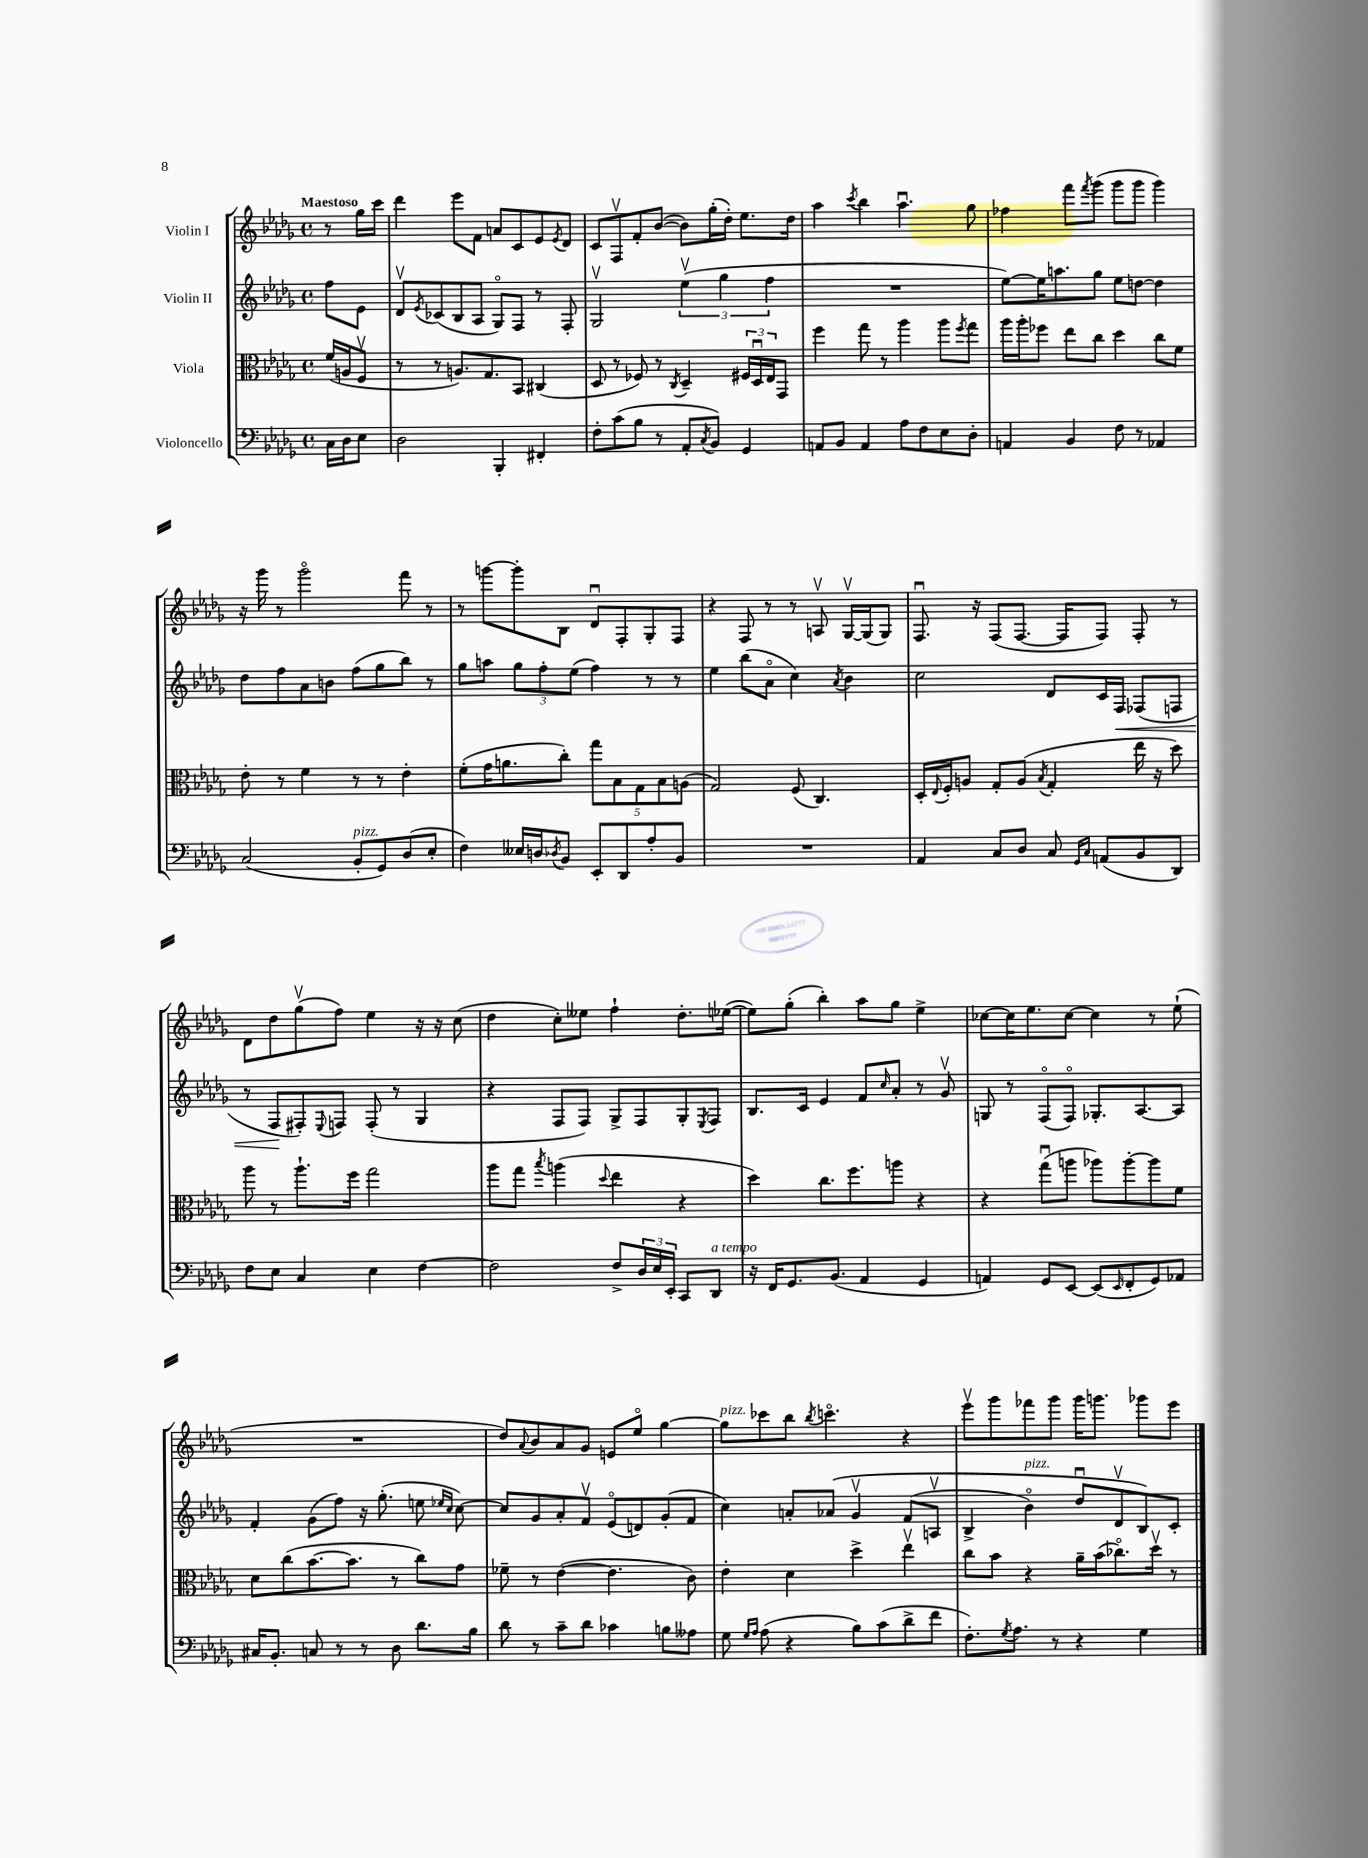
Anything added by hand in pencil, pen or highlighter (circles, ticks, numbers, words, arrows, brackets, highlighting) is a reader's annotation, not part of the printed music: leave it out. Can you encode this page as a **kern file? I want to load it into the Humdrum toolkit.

**kern	**kern	**kern	**kern
*staff4	*staff3	*staff2	*staff1
*clefF4	*clefC3	*clefG2	*clefG2
*k[b-e-a-d-g-]	*k[b-e-a-d-g-]	*k[b-e-a-d-g-]	*k[b-e-a-d-g-]
*M4/4	*M4/4	*M4/4	*M4/4
*met(c)	*met(c)	*met(c)	*met(c)
16C	(16f	8ff	8r
16D-	16A	.	.
8E-	8Fv	8e-	16gg-
.	.	.	16ccc
=	=	=	=
2D-	8r	8d-v	4ddd-
.	.	8qe-	.
.	8r	(8c-	.
.	8.A)	8B-	8eee-
.	.	8A-	8f
.	8.G-	.	.
4BBB-'	.	8G-o)	8a
.	8BB-	8F	8c
4FF#'	(4C#	8r	8e-
.	.	.	8qe-
.	.	8F'	8d-
=	=	=	=
8F'	8D-	2G-v	8c
(8c	8r	.	8Fv
8B-	8F-)	.	8f'
8r	8r	.	([8b-
.	8qC	.	.
8AA-'	4D-~	(6ee-v	8b-])
8qC	.	.	.
8BB-)	.	.	(16gg-'
.	.	6gg-	.
.	.	.	16dd-')
4GG-	24F#	.	8.ee-
.	24D-u	.	.
.	24E-	6ff	.
.	8GG-	.	.
.	.	.	16dd-
=	=	=	=
8AA	4ff	1r	4aa-
8BB-	.	.	.
.	.	.	8qccc
4AA	8gg-	.	4bb-
.	8r	.	.
8A-	4aa-	.	4.aa-u
8F	.	.	.
8E-	8aa-	.	.
.	8qff	.	.
8D-'	8gg-	.	8gg-
=	=	=	=
4AA	16aa-	[8ee-)	4ff-
.	16aa-'	.	.
.	8ff-	16ee-]	.
.	.	8.aa	.
4BB-	8ee-	.	8fff
.	.	.	8qfff
.	8cc	8gg-	(8ggg-
8F	4dd-	8ee-	8ggg-
8r	.	[8dd	8ggg-
4AA-	8cc	4dd]	4ggg-)
.	8f	.	.
=	=	=	=
(2C	8e-'	8dd-	16r
.	.	.	16ggg-
.	8r	8ff	8r
.	4f	8a-	2ggg-o
.	.	8b	.
8BB-'	8r	(8ff	.
8GG-)	8r	8gg-	.
(8D-	4e-'	8bb-)	8fff
8E-'	.	8r	8r
=	=	=	=
4F)	(8f'	8gg-	8r
.	16g-	8aa	[8ggg
.	8.a	.	.
16E--	.	12gg-	8ggg']
16D	.	.	.
.	.	12ff'	.
8qD-	.	.	.
8BB-	8cc')	.	8B-
.	.	(12ee-	.
8EE-'	10gg-	4ff)	8d-u
.	10B-	.	.
8DD-	.	.	8F'
.	10G-	.	.
8A-'	.	8r	8G-'
.	10B-	.	.
8BB-	.	8r	8F
.	(10A	.	.
=	=	=	=
1r	2G-)	4ee-	4r
.	.	(8bb-	8F
.	.	8a-o	8r
.	(8F	4cc)	8r
.	4.C)	.	8Av
.	.	8qa-	.
.	.	4b-	[16G-v
.	.	.	(16G-]
.	.	.	8G-)
=	=	=	=
4AA-	16D-'	2cc	8.Fu
.	8qqE-	.	.
.	16F'	.	.
.	8A	.	.
.	.	.	16r
8C	8G-'	.	(8F
8D-	(8A	.	[8.F
.	8qB-	.	.
8C	4G-'	8d-	.
.	.	.	16F]
16qqGG-	.	.	.
16qqC	.	.	.
(8AA	.	16c	8F)
.	.	16F	.
8BB-	16ee-	(8F-	8F'
.	16r	.	.
8DD-)	8dd-)	8F	8r
=	=	=	=
8F	8aa-	8r	8d-
8E-	8r	8F	8dd-
4C	8.aa-`	8F#')	(8gg-v
.	.	8qqE-	.
.	.	8F	8ff)
.	16ff	.	.
4E-	2gg-	(8F'	4ee-
.	.	8r	.
[4F	.	4G-	16r
.	.	.	16r
.	.	.	(8cc
=	=	=	=
2F]	8aa-	4r	4dd-
.	8gg-	.	.
.	8qbb-	.	.
.	(4aa	8F	8cc')
.	.	8F)	8ee--
.	8qqdd-	.	.
8F^	4ee-	8G-^	4ff`
24D-	.	8F	.
24E-	.	.	.
24EE-'	.	.	.
8CC	4r	8G-'	8.dd-'
.	.	8qE-	.
8DD-	.	8F	.
.	.	.	([16ee-
=	=	=	=
16r	4dd-)	8.B-	8ee-])
16FF	.	.	.
8.GG-	.	.	(8gg-'
.	.	16c	.
.	8.cc	4e-	4bb-')
(8.BB-	.	.	.
.	8.ff	.	.
4AA-	.	8f	8aa-
.	.	16qqcc	.
.	8aa	8a-'	8gg-
4GG-	4r	8r	4ee-^
.	.	8g-v	.
=	=	=	=
4AA)	4r	8G	[8cc-
.	.	8r	16cc-]
.	.	.	8.ee-
8GG-	(8gg-u	(8Fo	.
[8EE-	8aa	8Fo)	[8cc-
(8EE-]	8aa-)	8.G-'	4cc-]
16qqEE-	.	.	.
8FF'	[8aa-'	.	.
.	.	[8.A-	.
8GG-)	8aa-]	.	8r
8AA-	8f	8A-]	(8ee-`
=	=	=	=
16C#	8d-	4f'	1r
8.BB-'	.	.	.
.	(8cc	.	.
8C	[8.b-	(8g-	.
8r	.	8ff)	.
.	8.b-]	.	.
8r	.	16r	.
.	.	(8.gg-'	.
8D-	8r	.	.
8.d-	8cc)	8ee	.
.	.	16qqee-	.
.	.	16qqcc	.
.	8g-	[8cc)	.
16B-	.	.	.
=	=	=	=
8d-	8f-~	8cc]	8dd-)
.	.	.	8qqa-
8r	8r	8g-	8b-
8c~	([4e-	8a-'	8a-
8d-	.	8fv	8g-
4c-	4.e-]	(8e-o	8e
.	.	8d)	8ee-o
8B	.	(8g-'	[4gg-
8A--	8c)	8f	.
=	=	=	=
8G-	4e-'	4cc)	8gg-]
16qqG-	.	.	.
16qqA-	.	.	.
(8A-	.	.	8ccc-
4r	4d-	8a'	8bb-
.	.	.	8qbb-
.	.	&(8a-	4.ccco
8B-)	4dd-^	4g-v	.
(8c	.	.	.
8d-^	4ee-v	(8f	4r
8f	.	8Av	.
=	=	=	=
8.F')	8cc	4B-^	8eee-v
.	8b-	.	8ggg-
8qG-	.	.	.
8.A-	.	.	.
.	4r	4b-o)	8fff-
8r	.	.	8ggg-
4r	16a-~	8dd-u	16ggg-
.	(16b-	.	8.ggg
.	8.cc-o)	8d-v	.
4G-	.	8B-&)	8ggg-
.	16dd-v	.	.
.	8r	8c'	8eee-
==	==	==	==
*-	*-	*-	*-
